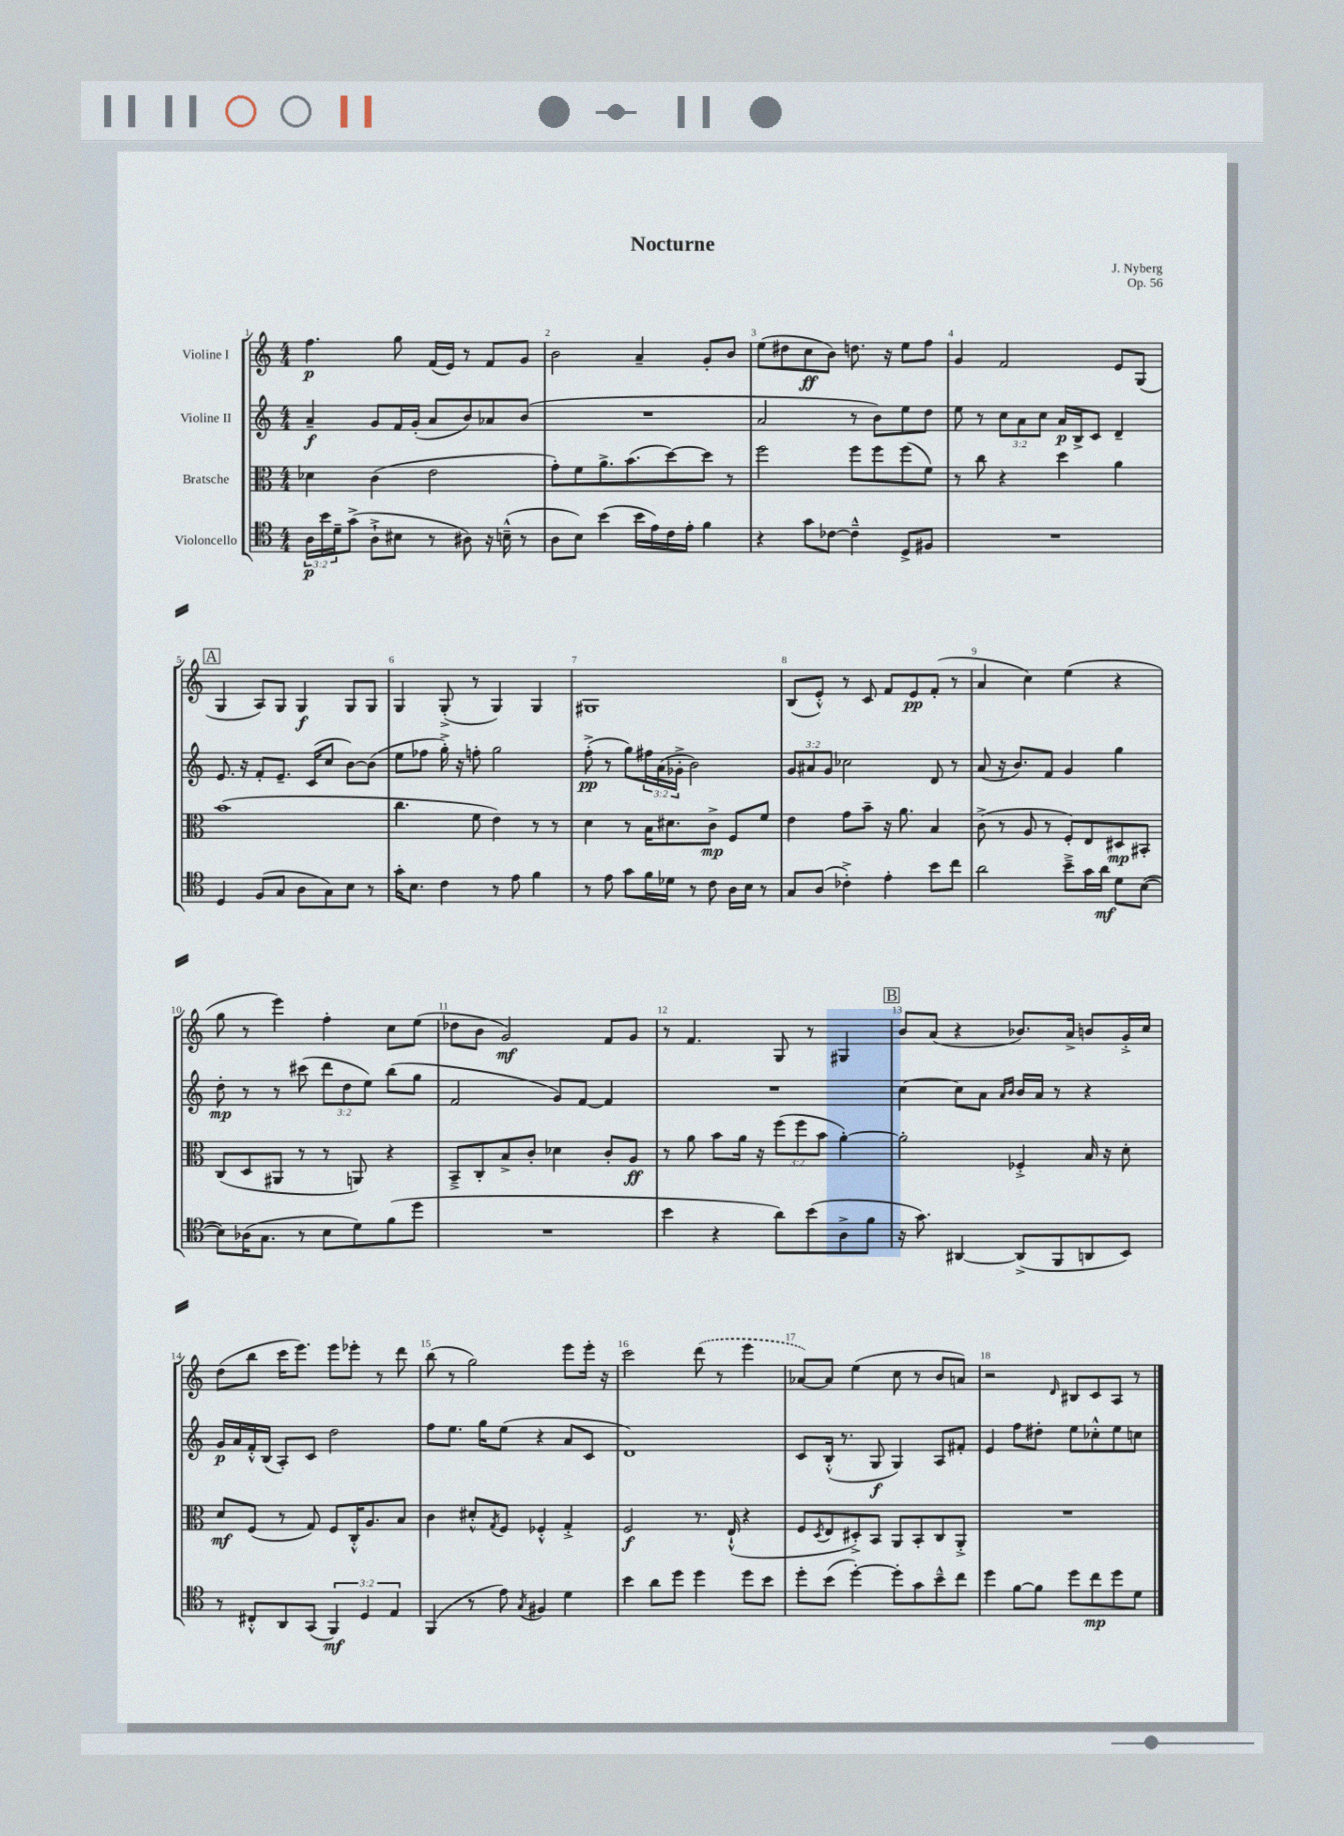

**kern	**dynam	**kern	**dynam	**kern	**dynam	**kern	**dynam
*part4	*part4	*part3	*part3	*part2	*part2	*part1	*part1
*staff4	*staff4	*staff3	*staff3	*staff2	*staff2	*staff1	*staff1
*I"Violoncello	*	*I"Bratsche	*	*I"Violine II	*	*I"Violine I	*
*clefC4	*	*clefC3	*	*clefG2	*	*clefG2	*
*k[]	*	*k[]	*	*k[]	*	*k[]	*
*M4/4	*	*M4/4	*	*M4/4	*	*M4/4	*
=1	=1	=1	=1	=1	=1	=1	=1
24A\LL	p	4d-X\	.	4a~/	f	4.ff\	p
24b\	.	.	.	.	.	.	.
24d~\J	.	.	.	.	.	.	.
(8g^\J	.	.	.	.	.	.	.
8A`^\L	.	(4c\	.	8g/L	.	.	.
8B#X\J	.	.	.	16f/L	.	8gg\	.
.	.	.	.	(16g'/JJ	.	.	.
8r	.	2e\	.	8a/L	.	(16f/LL	.
.	.	.	.	.	.	16e/JJ)	.
8A#X\)	.	.	.	8b/)	.	8r	.
16r	.	.	.	8a-X/	.	8f/L	.
(16Bn~^^\	.	.	.	.	.	.	.
8r	.	.	.	(8b/J	.	8g/J	.
=2	=2	=2	=2	=2	=2	=2	=2
8A\L	.	8g'\L)	.	1r	.	2b\	.
8B\J)	.	8f\	.	.	.	.	.
(4b\	.	8.a^\	.	.	.	.	.
.	.	(8.b\	.	.	.	.	.
16b\LL	.	.	.	.	.	4a~/	.
16e\)	.	.	.	.	.	.	.
16c\	.	[8dd\)	.	.	.	.	.
16e'\JJ	.	.	.	.	.	.	.
4f\	.	8dd\J]	.	.	.	8g'/L	.
.	.	8r	.	.	.	8b/J	.
=3	=3	=3	=3	=3	=3	=3	=3
4r	.	2ff\	.	2a/	.	(8ee\L	.
.	.	.	.	.	.	8dd#X\	.
8g\L	.	.	.	.	.	8cc\	ff
[8c-X\J	.	.	.	.	.	8b\J)	.
4c-~^^\]	.	8ff\L	.	8r	.	8.ddn\	.
.	.	8ff\	.	8b\L)	.	.	.
.	.	.	.	.	.	16r	.
8D^/L	.	(8ff\	.	8ee\	.	8ee\L	.
8F#X/J	.	8f\J)	.	8dd\J	.	8ff\J	.
=4	=4	=4	=4	=4	=4	=4	=4
1r	.	8r	.	8ee\	.	4g/	.
.	.	8cc\	.	8r	.	.	.
.	.	4r	.	12cc\L	.	2f/	.
.	.	.	.	12a\	.	.	.
.	.	.	.	12cc\J	.	.	.
.	.	4dd\	.	16a/LL	p	.	.
.	.	.	.	16B^/J	.	.	.
.	.	.	.	8c/J	.	.	.
.	.	4a\	.	4d~/	.	8e/L	.
.	.	.	.	.	.	(8G/J	.
!!LO:LB:g=z
!!LO:REH:place=s1:t=A
=5	=5	=5	=5	=5	=5	=5	=5
4D/	.	(1b	.	8.e/	.	4G/	.
.	.	.	.	16r	.	.	.
(8F/L	.	.	.	8f'/L	.	8A/L)	.
8G/J	.	.	.	8.e~/J	.	8G/J	.
8A\L	.	.	.	.	.	4G/	f
.	.	.	.	(16c/KL	.	.	.
8G\)	.	.	.	8cc/J	.	.	.
8B\J	.	.	.	[8b\L)	.	8G/L	.
8r	.	.	.	(8b\J]	.	8G/J	.
=6	=6	=6	=6	=6	=6	=6	=6
16g'\KL	.	4.cc\	.	8ee\L	.	4G/	.
8.B\J	.	.	.	.	.	.	.
.	.	.	.	8ff-X\J	.	.	.
4c\	.	.	.	16gg'^\)	.	(8G'^/	.
.	.	.	.	16r	.	.	.
.	.	8f\	.	8ffn'\	.	8r	.
8r	.	4e\)	.	2gg\	.	4G/)	.
8e\	.	.	.	.	.	.	.
4f\	.	8r	.	.	.	4G/	.
.	.	8r	.	.	.	.	.
=7	=7	=7	=7	=7	=7	=7	=7
8r	.	4d\	.	(8ff'^\	pp	1G#X	.
8e\	.	.	.	8r	.	.	.
8g\L	.	8r	.	8gg\L)	.	.	.
16f\L	.	16B\KL	.	24ff#X\L	.	.	.
.	.	.	.	(24a\	.	.	.
16d-X\JJ	.	8.d#X\	.	.	.	.	.
.	.	.	.	24g-X'^\JJ	.	.	.
8r	.	.	.	2b\)	.	.	.
8c\	.	8c^\J	mp	.	.	.	.
16A\LL	.	8F/L	.	.	.	.	.
16B\JJ	.	.	.	.	.	.	.
8r	.	8f/J	.	.	.	.	.
=8	=8	=8	=8	=8	=8	=8	=8
8G/L	.	4e\	.	12g/L	.	(8B/L	.
.	.	.	.	12a#X/	.	.	.
(8A/J	.	.	.	.	.	8e'^^/J)	.
.	.	.	.	12g/J	.	.	.
4c-X'^\)	.	8g\L	.	2cc-X\	.	8r	.
.	.	8b~\J	.	.	.	8c/	.
4e'\	.	16r	.	.	.	8f/L	.
.	.	8.a\	.	.	.	.	.
.	.	.	.	.	.	8e/	pp
8b\L	.	4B/	.	8d/	.	(8f'/J	.
8cc\J	.	.	.	8r	.	8r	.
=9	=9	=9	=9	=9	=9	=9	=9
2a\	.	(8c^\	.	(8a/	.	4a/	.
.	.	8r	.	16r	.	.	.
.	.	.	.	8.b/L)	.	.	.
.	.	8A/	.	.	.	4cc\)	.
.	.	8r	.	8f/J	.	.	.
8b~^\L	.	8F'/L)	.	4g/	.	(4ee\	.
16g\L	.	8E/	.	.	.	.	.
16a\JJ	mf	.	.	.	.	.	.
8d\L	.	8D#X/	mp	4gg\	.	4r	.
([8B\J	.	8BB#X'/J	.	.	.	.	.
!!LO:LB:g=z
=10	=10	=10	=10	=10	=10	=10	=10
8B\L])	.	(8C/L	.	8dd'\	mp	8gg\	.
(16A-X\K	.	8D/	.	8r	.	8r	.
8.G\J	.	.	.	.	.	.	.
.	.	8AA#X/J	.	8r	.	4eee\)	.
8r	.	8r	.	(8ccc#X\	.	.	.
8B\L	.	8r	.	12ddd\L	.	4ff'\	.
.	.	.	.	12dd\	.	.	.
8d\)	.	8AAn/)	.	.	.	.	.
.	.	.	.	12ee\J)	.	.	.
(8f\	.	4r	.	(8bb\L	.	8cc\L	.
8dd\J	.	.	.	8gg\J	.	(8ee\J	.
=11	=11	=11	=11	=11	=11	=11	=11
1r	.	8BB~^/L	.	2f/	.	8dd-X\L	.
.	.	8C'/	.	.	.	8b\J	.
.	.	8B^/	.	.	.	2g/)	mf
.	.	8c'/J	.	.	.	.	.
.	.	4d-X\	.	8g/L)	.	.	.
.	.	.	.	[8f/J	.	.	.
.	.	8c'/L	.	4f/]	.	8f/L	.
.	.	8A/J	ff	.	.	8g/J	.
=12	=12	=12	=12	=12	=12	=12	=12
4b\	.	8r	.	1r	.	8r	.
.	.	8a\	.	.	.	4.f/	.
4r	.	8b\L	.	.	.	.	.
.	.	16a\Jk	.	.	.	.	.
.	.	16r	.	.	.	.	.
8a\L)	.	(12ff\L	.	.	.	8G/	.
.	.	12ff\	.	.	.	.	.
(8b\	.	.	.	.	.	8r	.
.	.	12b\J	.	.	.	.	.
8A^\	.	[4a'\)	.	.	.	4G#X/	.
8f\J	.	.	.	.	.	.	.
!!LO:REH:place=s1:t=B
=13	=13	=13	=13	=13	=13	=13	=13
16r	.	2a'\]	.	[4cc\	.	8b/L	.
8.g\)	.	.	.	.	.	.	.
.	.	.	.	.	.	(8a/J	.
[4AA#X/	.	.	.	8cc\L]	.	4r	.
.	.	.	.	8a\J	.	.	.
.	.	.	.	16qqa/LL	.	.	.
.	.	.	.	16qqb/JJ	.	.	.
(8AA#^/L]	.	4F-X'^/	.	16b/LL	.	8.b-X/L)	.
.	.	.	.	16a/JJ	.	.	.
8FF/	.	.	.	8r	.	.	.
.	.	.	.	.	.	16a^/Jk	.
8AAn/	.	16B/	.	4r	.	8bn/L	.
.	.	16r	.	.	.	.	.
8BB/J)	.	8d'\	.	.	.	16g'^/L	.
.	.	.	.	.	.	16cc/JJ	.
!!LO:LB:g=z
=14	=14	=14	=14	=14	=14	=14	=14
8r	.	8d/L	mf	16g/LL	p	(8dd\L	.
.	.	.	.	16a/	.	.	.
8C#X'^^/L	.	(8F/J	.	16f'^^/	.	8bb\J	.
.	.	.	.	(16B/JJ	.	.	.
8AA/	.	8r	.	8A'/L)	.	16ccc\KL	.
.	.	.	.	.	.	8.eee\J)	.
(8GG/J	.	8G/)	.	8c/J	.	.	.
6FF/)	mf	8F/L	.	2dd\	.	8eee\L	.
.	.	16C'^^/K	.	.	.	8eee-X'\J	.
6D/	.	.	.	.	.	.	.
.	.	8.A/	.	.	.	.	.
.	.	.	.	.	.	8r	.
6E/	.	.	.	.	.	.	.
.	.	8B/J	.	.	.	8ddd\	.
=15	=15	=15	=15	=15	=15	=15	=15
(4FF/	.	4c\	.	8ff\L	.	(8bb\	.
.	.	.	.	8.ee\J	.	8r	.
8r	.	8d#X'^^/L	.	.	.	2gg\)	.
.	.	.	.	16gg\KL	.	.	.
.	.	8qG/	.	.	.	.	.
8e\)	.	8F/J	.	(8ee\J	.	.	.
8qG/	.	.	.	.	.	.	.
4F#X/	.	4F-X'^^/	.	4r	.	.	.
4d\	.	4G'^/	.	8a/L	.	8eee\L	.
.	.	.	.	8c/J	.	16eee'\Jk	.
.	.	.	.	.	.	16r	.
=16	=16	=16	=16	=16	=16	=16	=16
4b\	.	2F/	f	1d)	.	2ccc\	.
8a\L	.	.	.	.	.	.	.
8dd\J	.	.	.	.	.	.	.
4dd\	.	8.r	.	.	.	(8ddd\	.
.	.	.	.	.	.	8r	.
.	.	(16E`^^/	.	.	.	.	.
8dd\L	.	4r	.	.	.	4eee\	.
8b\J	.	.	.	.	.	.	.
=17	=17	=17	=17	=17	=17	=17	=17
8dd'\L	.	8F/L	.	8c/L	.	[8a-X/L)	.
.	.	8qD/	.	.	.	.	.
(8b\J	.	8E/	.	(16B'^^/Jk	.	8a-/J]	.
.	.	.	.	8.r	.	.	.
[4dd'\)	.	8D#X'^/)	.	.	.	(4ee\	.
.	.	8BB/J	.	8G/	f	.	.
8dd'\L]	.	8AA/L	.	4G/)	.	8cc\	.
8g\	.	8BB'/	.	.	.	8r	.
8b~^^\	.	8C/	.	8A/L	.	8b/L	.
8cc\J	.	8AA'^/J	.	8f#X'/J	.	8an/J)	.
=18	=18	=18	=18	=18	=18	=18	=18
4dd\	.	1r	.	4e/	.	2r	.
[8f\L	.	.	.	8ff\L	.	.	.
8f\J]	.	.	.	8dd#X'\J	.	.	.
.	.	.	.	.	.	16qqd/	.
8dd\L	.	.	.	8ee\L	.	8B#X/L	.
8cc\	mp	.	.	8cc-X'^^\	.	8c/	.
8dd\	.	.	.	8ee\	.	8A/J	.
8d\J	.	.	.	8ccn\J	.	8r	.
==	==	==	==	==	==	==	==
*-	*-	*-	*-	*-	*-	*-	*-
